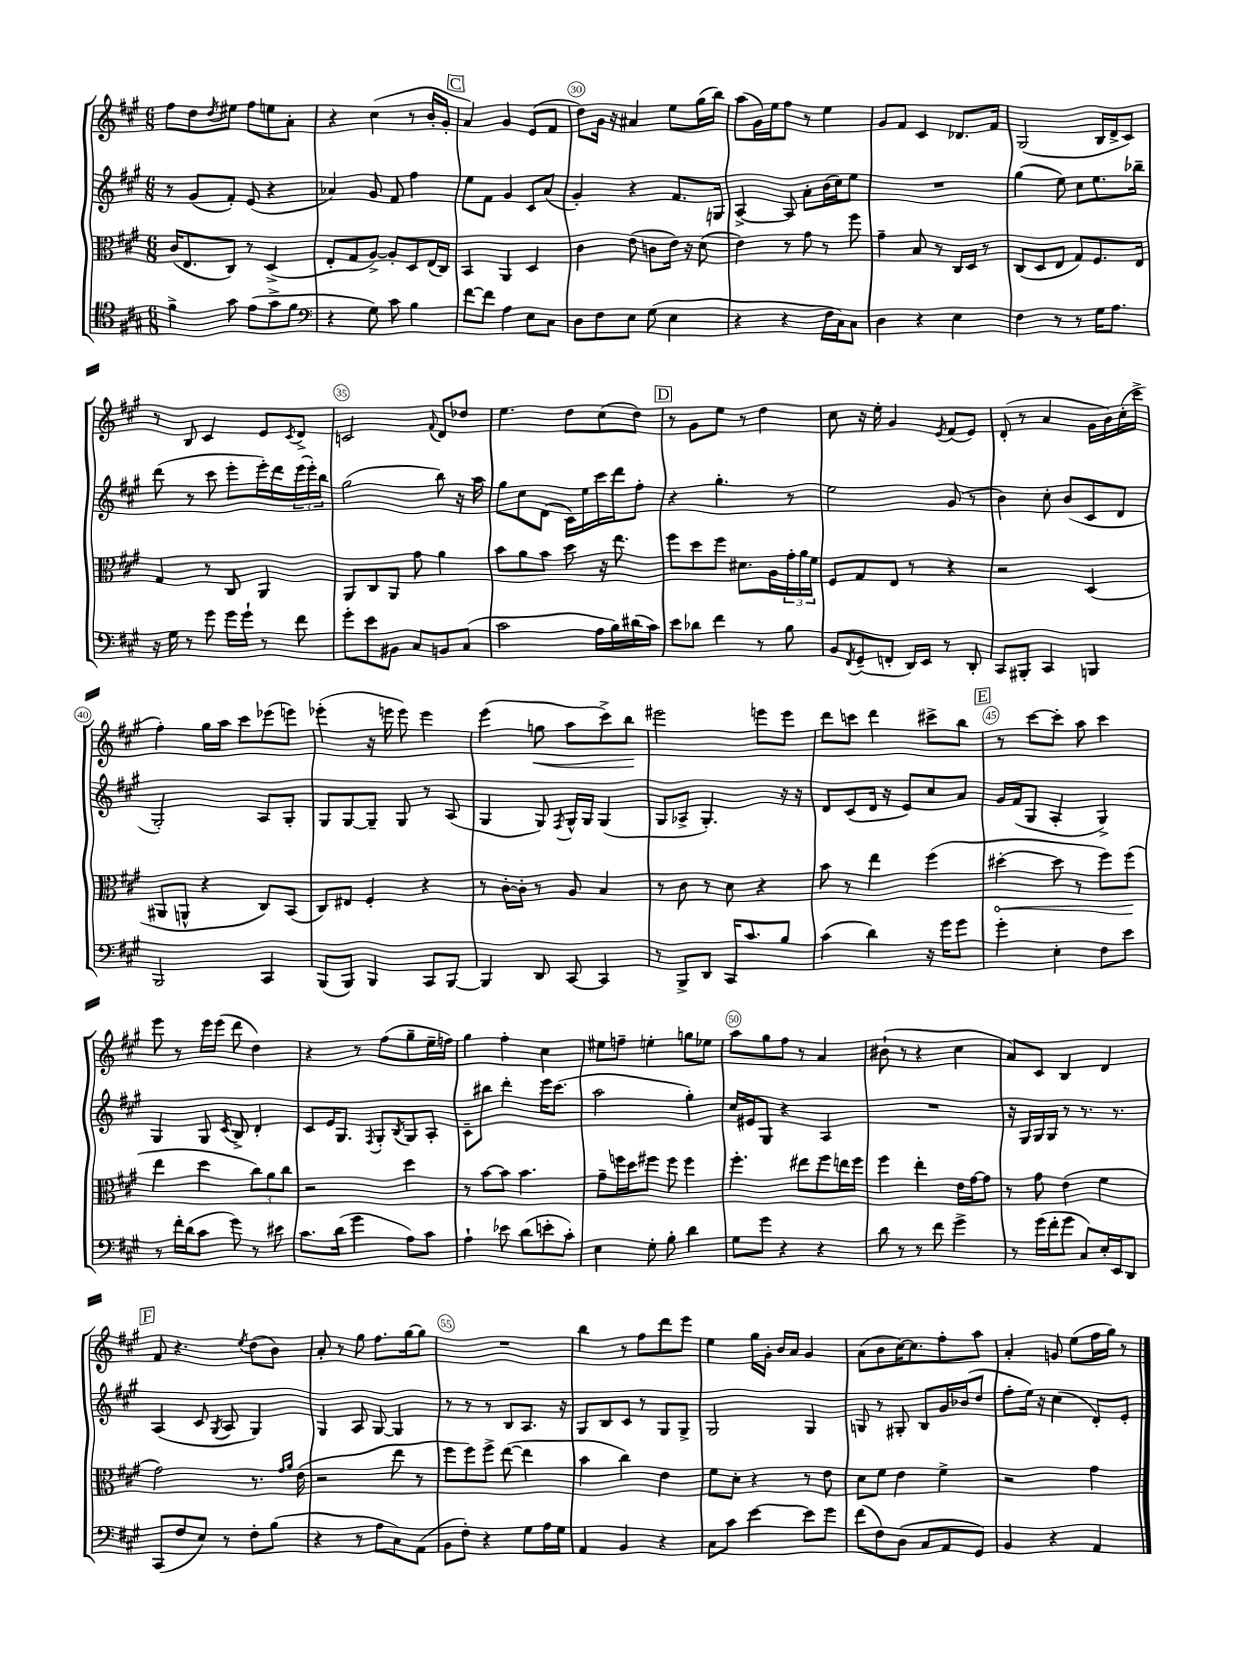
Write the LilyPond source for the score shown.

<<
\new StaffGroup <<
\new Staff = "s0" {
    \clef treble \key a \major \numericTimeSignature \time 6/8
    fis''8 d''8 \acciaccatura { d''8 } eis''8 fis''8 e''8 a'8-. |
    r4 cis''4( r8 b'16-. gis'16-. |
    \mark \markup { \box "C" } a'4) gis'4 e'8( fis'8 |
    d''8) gis'16 r16 ais'4 e''8 gis''16( b''16) |
    a''8( gis'16) e''16 fis''8 r8 e''4 |
    gis'8 fis'8 cis'4 des'8. fis'16 |
    gis2( b16 d'16-> cis'8) |
    r8 b8 cis'4 e'8 \acciaccatura { cis'8 } d'8-> |
    c'2 \appoggiatura { fis'8 } d'8 des''8 |
    e''4. d''8 cis''8( d''8) |
    \mark \markup { \box "D" } r8 gis'8 e''8 r8 d''4 |
    cis''8 r16 e''16-. gis'4 \acciaccatura { e'8 } fis'8( e'8) |
    d'8-.( r8 a'4 gis'16 b'16) cis''16-.( cis'''16-> |
    fis''4-.) gis''16 a''16 cis'''8 ees'''8( e'''8) |
    ees'''4-.( r16 e'''16 e'''8) e'''4 |
    e'''4( g''8\< a''8 cis'''8->) b''8\! |
    eis'''2 e'''8 e'''8 |
    d'''8 c'''8 d'''4 cis'''8-> b''8 |
    \mark \markup { \box "E" } r8 cis'''8~ cis'''8-. a''8 cis'''4 |
    e'''8 r8 e'''16 e'''16( d'''8 d''4) |
    r4 r8 fis''8( gis''8-- e''16-- f''16) |
    gis''4 fis''4-. cis''4 |
    eis''8 f''8-- e''4-. g''8 ees''8 |
    a''8 gis''8 fis''8 r8 a'4 |
    bis'8-!( r8 r4 cis''4 |
    a'8) cis'8 b4 d'4 |
    \mark \markup { \box "F" } fis'8 r4. \acciaccatura { e''8 } d''8( b'8) |
    a'8-. r8 gis''8 fis''8. gis''16~ gis''8 |
    R2. |
    b''4 r8 fis''8 d'''8 e'''8 |
    e''4 gis''16 gis'16-. b'16 a'16 gis'4 |
    a'8( b'8 cis''16~) cis''8. fis''8-. a''8 |
    a'4-. g'8 e''8( fis''16 gis''16) r8 \bar "|." |
}
\new Staff = "s1" {
    \clef treble \key a \major \numericTimeSignature \time 6/8
    r8 gis'8( fis'8-.) e'8( r4 |
    aes'4) gis'8 fis'8 fis''4 |
    \mark \markup { \box "C" } e''8 fis'8 gis'4 cis'8 a'8( |
    gis'4-.) r4 fis'8. g16 |
    a4~-> a8 a'8-. b'16( cis''16) e''8 |
    R2. |
    gis''4( e''8) cis''8 e''8. bes''16-- |
    d'''8( r8 cis'''8 e'''8-. e'''16-.) d'''16 \tuplet 3/2 { e'''16( e'''16-.) b''16 } |
    gis''2( b''8) r16 a''16 |
    gis''8 cis''8 d'8( cis'16) e''16 cis'''16 d'''16 fis''8-. |
    \mark \markup { \box "D" } r4 gis''4.-. r8 |
    e''2 gis'8( r8 |
    b'4) cis''8-. b'8( cis'8 d'8 |
    gis2-.) a8 gis8-. |
    gis8 gis8~ gis8-- gis8 r8 a8( |
    gis4 gis8) \acciaccatura { fis8 } gis16-^ gis16 gis4( |
    gis8 aes8-> gis4.-.) r16 r16 |
    d'8 cis'8( d'16 r16 e'8) cis''8 a'8 |
    \mark \markup { \box "E" } gis'16 fis'16( gis8 a4-. gis4->) |
    gis4 gis8 \acciaccatura { cis'8 } b8-> d'4-. |
    cis'8 e'16 gis8. \acciaccatura { fis8 } gis8-. \acciaccatura { b8 } gis8 a8-. |
    cis'8-- bis''8 d'''4-. e'''16 cis'''8.( |
    a''2 gis''4-.) |
    cis''16 eis'16 gis8 r4 a4 |
    R2. |
    r16 gis16 gis16 gis16 r8 r8. r8. |
    \mark \markup { \box "F" } a4( cis'8 \acciaccatura { gis8 } a8 gis4) |
    gis4 a8 gis8~ gis4 |
    r8 r8 r8 b8 a8. r16 |
    gis8 b8 cis'8 r8 gis8 gis8-> |
    gis2 gis4 |
    g8 r8 gis8-. b8 gis'16 bes'16( d''8 |
    fis''8-. e''16) r16 cis''4( d'8-.) e'8-. \bar "|." |
}
\new Staff = "s2" {
    \clef alto \key a \major \numericTimeSignature \time 6/8
    cis'16( e8. cis8) r8 d4->( |
    e8-. gis8 a8~->) a8-. d8 e16( cis16) |
    \mark \markup { \box "C" } b,4 a,4 d4 |
    cis'4 e'8( c'8 e'16) r16 d'8( |
    e'4) r8 gis'8 r8 fis''8 |
    gis'4-- b8 r8 cis16 d16 r8 |
    cis8( d8 e8 gis8) fis8. e16 |
    gis4 r8 cis8 a,4 |
    a,8 cis8 a,8 gis'8 a'4 |
    b'8 a'8 b'8 d''8 r16 e''8. |
    \mark \markup { \box "D" } fis''8 d''8 fis''8 dis'8. a16 \tuplet 3/2 { gis'16-. a'16 fis'16 } |
    fis8 gis8 e8 r8 r4 |
    r2 d4( |
    ais,8 a,8-^ r4 cis8) b,8( |
    cis8) eis8 fis4-. r4 |
    r8 cis'16~-. cis'16-. r8 a8 b4 |
    r8 cis'8 r8 d'8 r4 |
    b'8 r8 e''4 fis''4( |
    \mark \markup { \box "E" } \once \override Hairpin.circled-tip = ##t dis''4~-.\< dis''8 r8 fis''8) fis''8\!( |
    e''4 d''4 \tuplet 3/2 { cis''8) a'8 cis''8 } |
    r2 d''4 |
    r8 b'8~ b'8 b'4. |
    gis'8-- f''16 d''16 fis''8 fis''8 fis''4 |
    fis''4.-. eis''8 fis''8 e''16 fis''16 |
    fis''4 e''4-. e'16 gis'16~ gis'8 |
    r8 gis'8 e'4( fis'4 |
    \mark \markup { \box "F" } gis'2) r8. \grace { gis'16 a'16 } e'16( |
    r2 e''8 r8 |
    fis''8 fis''8) fis''8-> e''8~( e''4 |
    b'4 cis''4) e'4 |
    fis'8 d'8-. r4 r8 e'8 |
    d'8 fis'8 e'4 fis'4-> |
    r2 gis'4 \bar "|." |
}
\new Staff = "s3" {
    \clef tenor \key a \major \numericTimeSignature \time 6/8
    fis'4-> gis'8 e'8( gis'8-> fis'8 |
    \clef bass r4 gis8) cis'8 b4 |
    \mark \markup { \box "C" } fis'8~ fis'8 a4 e8 cis8 |
    d8 fis8 e8 gis8( e4 |
    r4 r4 fis16 cis16) cis8 |
    d4 r4 e4 |
    fis4 r8 r8 gis16 a8. |
    r16 gis16 r8 gis'8 gis'16 gis'16-! r8 fis'8 |
    gis'8-. e'8 bis,8 cis8 b,8 cis8( |
    cis'2 a16 b16) dis'16( cis'16) |
    \mark \markup { \box "D" } e'8 des'8 fis'4 r8 b8 |
    b,8 \acciaccatura { fis,8 } gis,8--( f,8-. d,16) e,16 r8 d,8-. |
    cis,8 bis,,8-. cis,4 b,,4 |
    b,,2 cis,4 |
    b,,8( b,,8) b,,4 cis,8 b,,8~ |
    b,,4 d,8 cis,8~ cis,4 |
    r8 b,,8-> d,8 cis,16 cis'8. b8 |
    cis'4( d'4) r16 gis'16 gis'8 |
    \mark \markup { \box "E" } gis'4-. e4-. fis8 e'8 |
    r8 fis'16-. d'16( cis'8 gis'8) r8 eis'8 |
    cis'8. d'16( gis'4 a8) cis'8 |
    a4-! ees'8 d'8( e'8-. cis'8-.) |
    e4 gis8-. b8-. d'4 |
    gis8 gis'8 r4 r4 |
    d'8 r8 r8 fis'8 gis'4-> |
    r8 gis'16( fis'16-. gis'8 cis8) e16-. e,16 d,8 |
    \mark \markup { \box "F" } cis,8( fis8 e8) r8 fis8-. b8( |
    r4 r8 a8 cis8) a,8( |
    b,8 fis8-.) r4 gis8 a16 gis16 |
    a,4 b,4 r4 |
    cis8 cis'8 e'4~ e'8 gis'8 |
    fis'8( fis8) d8( cis8 a,8 gis,8) |
    b,4 r4 a,4 \bar "|." |
}
>>
>>
\layout { \context { \Score currentBarNumber = #27 \override BarNumber.break-visibility = ##(#f #t #t) barNumberVisibility = #(every-nth-bar-number-visible 5) \override BarNumber.stencil = #(make-stencil-circler 0.1 0.3 ly:text-interface::print) } }
